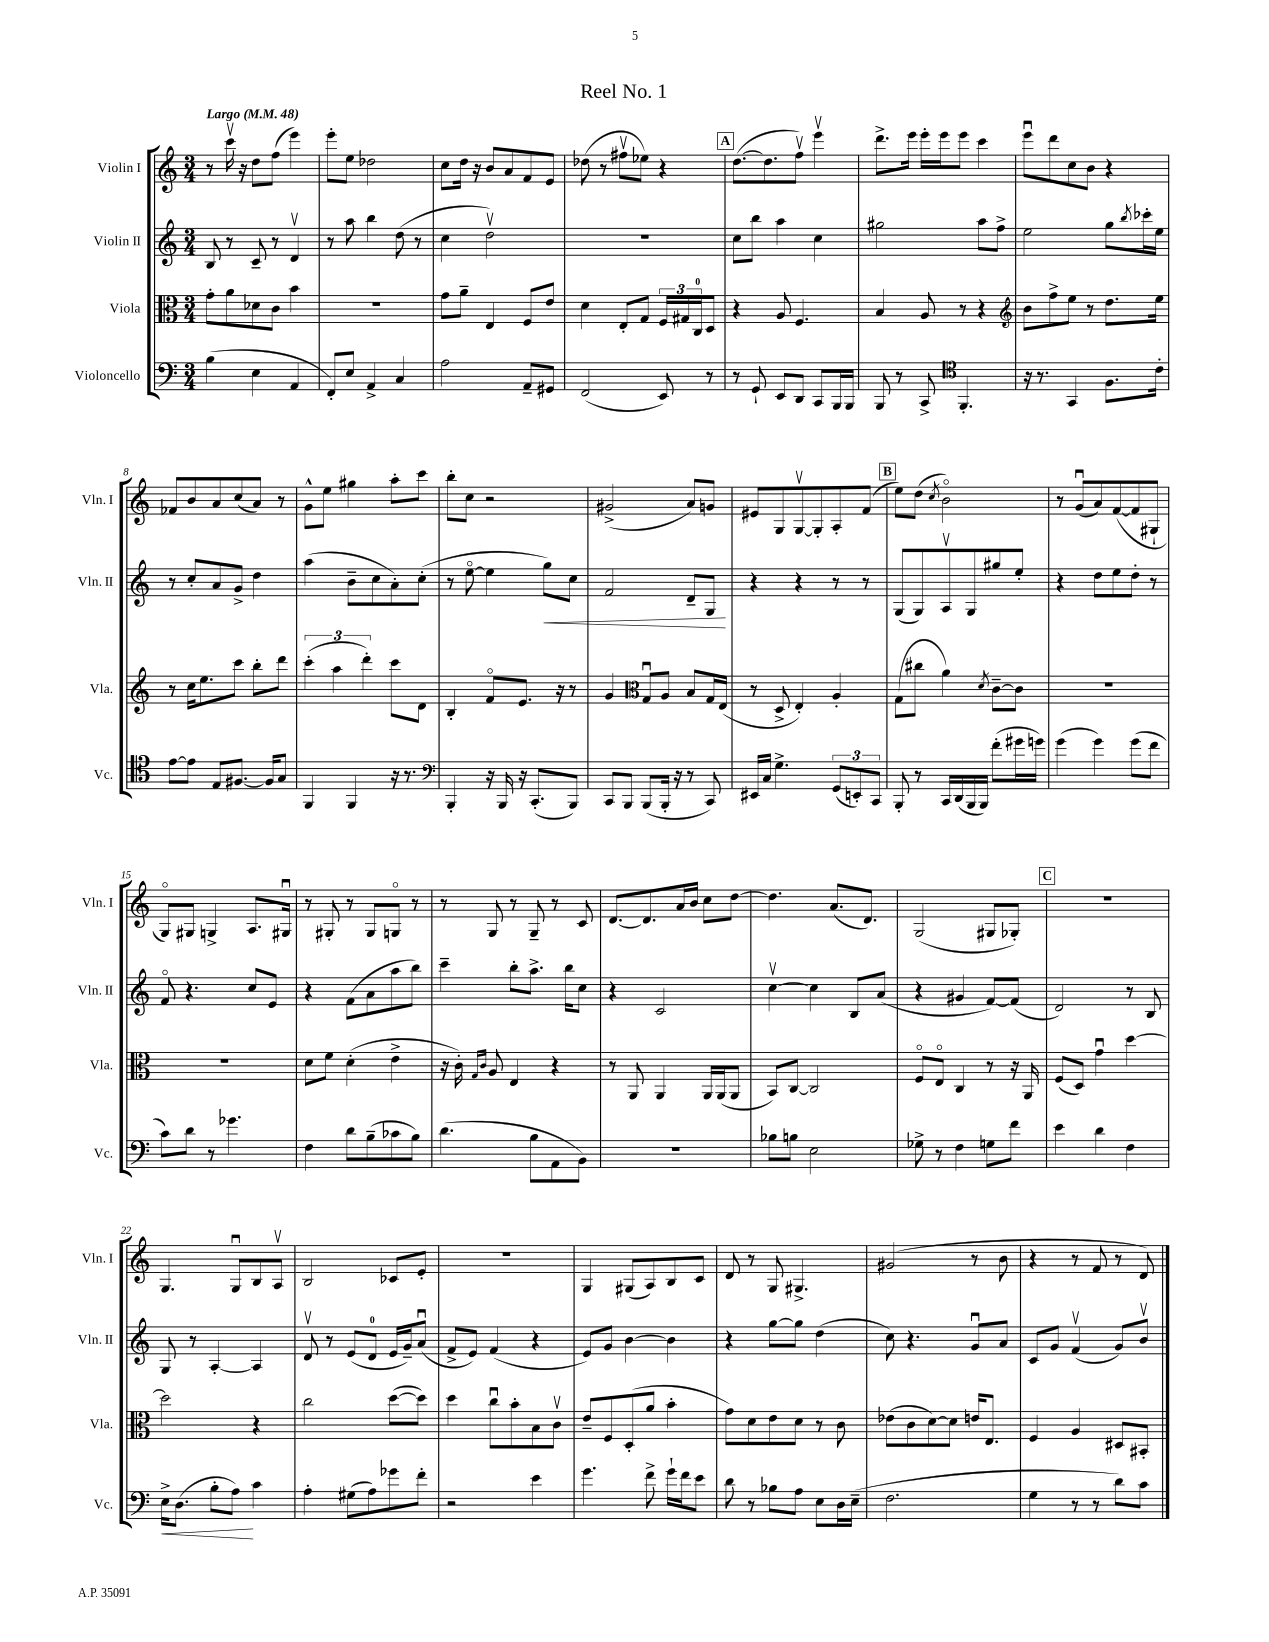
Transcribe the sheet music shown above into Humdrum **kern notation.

**kern	**kern	**kern	**kern
*staff4	*staff3	*staff2	*staff1
*clefF4	*clefC3	*clefG2	*clefG2
*k[]	*k[]	*k[]	*k[]
*M3/4	*M3/4	*M3/4	*M3/4
*MM48	*MM48	*MM48	*MM48
(4B	8g'	8B	8r
.	8a	8r	16cccv
.	.	.	16r
4E	8d-	8c~	8dd
.	8c	8r	(8ff
4AA	4b	4dv	4eee)
=	=	=	=
8FF')	2.r	8r	8eee'
8E	.	8aa	8ee
4AA^	.	4bb	2dd-
4C	.	(8dd	.
.	.	8r	.
=	=	=	=
2A	8g	4cc	8cc
.	8a~	.	16dd
.	.	.	16r
.	4E	2ddv)	8b
.	.	.	8a
8AA~	8F	.	8f
8GG#	8e	.	8e
=	=	=	=
(2FF	4d	2.r	(8dd-
.	.	.	8r
.	8E'	.	8ff#v
.	8G	.	8ee-)
8EE)	24F	.	4r
.	24G#	.	.
.	24C	.	.
8r	8D	.	.
=	=	=	=
8r	4r	8cc	([8.dd
8GG`	.	8bb	.
.	.	.	8.dd]
8EE	8A	4aa	.
8DD	4.F	.	8ffv)
8CC	.	4cc	4eeev
16BBB	.	.	.
16BBB	.	.	.
=	=	=	=
8BBB	4B	2gg#	8.ddd^
8r	.	.	.
.	.	.	16eee
8CC^	8A	.	16eee'
.	.	.	16eee
*clefC4	*	*	*
4.FF'	8r	.	8eee
.	4r	8aa	4ccc
.	.	8ff^	.
=	=	=	=
*	*clefG2	*	*
16r	8b	2ee	8eeeu
8.r	.	.	.
.	8ff^	.	8ddd
4GG	8ee	.	8cc
.	8r	.	8b
8.F	8.dd	8gg	4r
.	.	8qbb	.
.	.	16ccc-'	.
16c'	16ee	16ee	.
=	=	=	=
[8e	8r	8r	8f-
8e]	16cc	8cc'	8b
.	8.ee	.	.
8E	.	8a	8a
[8.F#	8ccc	8g^	(8cc
.	8bb'	4dd	8a)
16F#]	.	.	.
8G	8ddd	.	8r
=	=	=	=
4FF	(6ccc'	(4aa	8g^^
.	.	.	8ee
.	6aa	.	.
4FF	.	8b~	4gg#
.	6ddd')	.	.
.	.	8cc	.
16r	8ccc	8a')	8aa'
8.r	.	.	.
.	8d	(8cc'	8ccc
=	=	=	=
*clefF4	*	*	*
4BBB'	4B'	8r	8bb'
.	.	[8eeo	8cc
16r	8fo	4ee]	2r
16BBB	.	.	.
16r	8.e	.	.
(8.CC'	.	.	.
.	.	8gg)	.
.	16r	.	.
8BBB)	8r	8cc	.
=	=	=	=
8CC	4g	2f	(2g#^
8BBB	.	.	.
*	*clefC3	*	*
(8BBB	8Gu	.	.
16BBB'	8A	.	.
16r	.	.	.
8r	8B	8d~	8a)
8CC)	16G	8G	8g
.	(16E	.	.
=	=	=	=
16EE#	8r	4r	8e#
16C	.	.	.
4.G^	8D^	.	8G
.	4E')	4r	[8Gv
.	.	.	8G']
(12GG	4A'	8r	8A'
12EE')	.	.	.
.	.	8r	(8f
12CC	.	.	.
=	=	=	=
8BBB'	(8G	(8G	8ee)
8r	8cc#	8G)	(8dd
.	.	.	8qcc
16CC	4a)	8Av	2bo)
(16DD	.	.	.
16BBB	.	8G	.
16BBB)	.	.	.
.	8qd	.	.
(8f'	[8c~	8gg#	.
16g#	8c]	8ee'	.
16g)	.	.	.
=	=	=	=
(4g	2.r	4r	8r
.	.	.	(8gu
4g)	.	8dd	8a)
.	.	8ee	([8f
(8g	.	8dd'	8f]
8f	.	8r	8G#`
=	=	=	=
8c)	2.r	8fo	8Go)
8d	.	4.r	8G#
8r	.	.	4G^
4.g-	.	.	.
.	.	8cc	8.A
.	.	8e	.
.	.	.	16G#u
=	=	=	=
4F	8d	4r	8r
.	8f	.	8G#'
8d	(4d'	(8f	8r
(8B~	.	8a	8G#
8c-	4e^	8aa	8Go
8B)	.	8bb)	8r
=	=	=	=
(4.d	16r	4ccc~	8r
.	16c')	.	.
.	16qqG	.	.
.	16qqc	.	.
.	8A	.	8G
.	4E	8bb'	8r
8B	.	8.aa^	8G~
8AA	4r	.	8r
.	.	16bb	.
8BB)	.	8cc	8c
=	=	=	=
2.r	8r	4r	[8.d
.	8AA	.	.
.	.	.	8.d]
.	4AA	2c	.
.	.	.	16a
.	.	.	16b
.	16AA	.	8cc
.	(16AA	.	.
.	8AA	.	[8dd
=	=	=	=
8B-	8BB)	[4ccv	4.dd]
8B	[8C	.	.
2E	2C]	4cc]	.
.	.	.	(8.a
.	.	8B	.
.	.	.	8.d)
.	.	(8a	.
=	=	=	=
8G-^	8Fo	4r	(2G
8r	8Eo	.	.
4F	4C	4g#	.
8G	8r	[8f)	8G#
8f	16r	(8f]	8G-')
.	16AA	.	.
=	=	=	=
4e	(8F	2d)	2.r
.	8D)	.	.
4d	4gu	.	.
4F	[4dd	8r	.
.	.	8B	.
=	=	=	=
16E^	2dd]	8G	4.G
(8.D	.	.	.
.	.	8r	.
8B'	.	[4A'	.
8A)	.	.	8Gu
4c	4r	4A]	8B
.	.	.	8Av
=	=	=	=
4A'	2cc	8dv	2B
.	.	8r	.
(8G#	.	(8e	.
8A)	.	8d	.
8g-	([8dd	16e	8c-
.	.	16g~)	.
8f'	8dd])	(8au	8e'
=	=	=	=
2r	4dd	8f^	2.r
.	.	8e)	.
.	8ccu	(4f	.
.	8b'	.	.
4e	8B	4r	.
.	8cv	.	.
=	=	=	=
4.g	8e~	8e)	4G
.	8F	8g	.
.	(8D'	[4b	(8G#
8f^	8a	.	8A)
16g`	4b'	4b]	8B
16f	.	.	.
8e	.	.	8c
=	=	=	=
8d	8g)	4r	8d
8r	8d	.	8r
8B-	8e	[8gg	8G
8A	8d	8gg]	4.G#^
8E	8r	(4dd	.
16D	8c	.	.
(16E~	.	.	.
=	=	=	=
2.F	(8e-	8cc)	(2g#
.	8c	4.r	.
.	[8d)	.	.
.	8d]	.	.
.	16e	8gu	8r
.	8.E	.	.
.	.	8a	8b
=	=	=	=
4G	4F	8c	4r
.	.	8g	.
8r	4A	(4fv	8r
8r	.	.	8f
8d)	8D#	8g)	8r
8c	8BB#'	8bv	8d)
==	==	==	==
*-	*-	*-	*-
